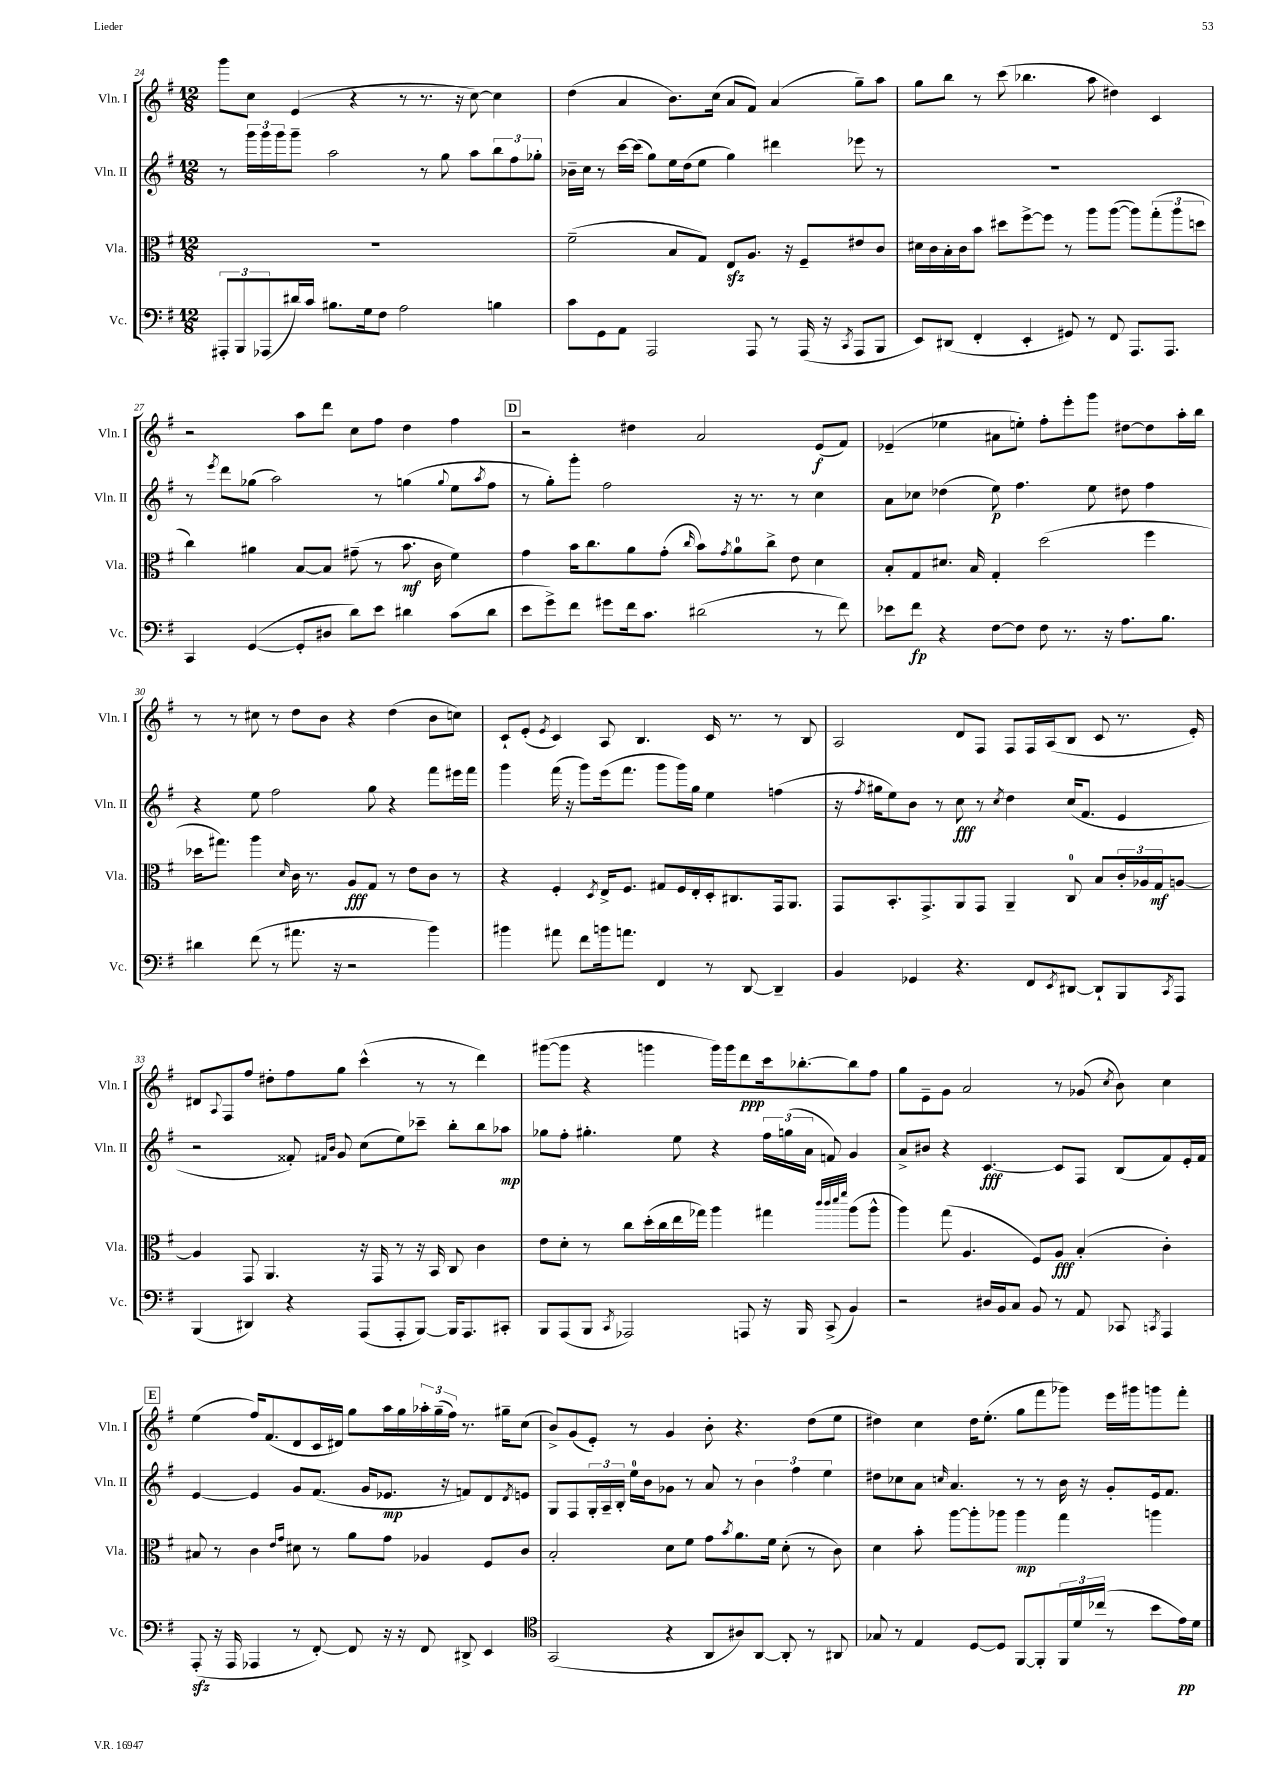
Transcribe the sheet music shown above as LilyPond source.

<<
\new StaffGroup <<
\new Staff = "s0" \with { instrumentName = "Vln. I" shortInstrumentName = "Vln. I" } {
    \clef treble \key g \major \numericTimeSignature \time 12/8
    g'''8 c''8 e'4( r4 r8 r8. r16 c''8~) c''4 |
    d''4( a'4 b'8.) c''16( a'8 fis'8) a'4( g''8--) a''8 |
    g''8 b''8 r8 c'''8( bes''4. a''8 dis''4) c'4 |
    r2 a''8 d'''8 c''8 fis''8 d''4 fis''4 |
    \mark \markup { \box "D" } r2 dis''4 a'2 e'8\f( fis'8) |
    ees'4--( ees''4 ais'8 e''8-.) fis''8-. e'''8-. g'''8 dis''8~ dis''8 a''16-. b''16 |
    r8 r8 cis''8 r8 d''8 b'8 r4 d''4( b'8 c''8) |
    c'8-! e'8-.( \acciaccatura { e'8 } c'4) a8 b4. c'16 r8. r8 b8 |
    a2 d'8 fis8 fis8 fis16 a16( b8 c'8 r8. e'16-.) |
    dis'8 \appoggiatura { a8 } fis8 fis''8 dis''8-. fis''8 g''8 c'''4-^( r8 r8 d'''4) |
    gis'''8~( gis'''8 r4 g'''4 g'''16) g'''16 d'''8\ppp c'''16 bes''8.~-. bes''8 fis''8 |
    g''8 e'8-- g'8 a'2 r8 ges'8( \acciaccatura { c''8 } b'8) c''4 |
    \mark \markup { \box "E" } e''4( fis''16) fis'8.( d'8 c'16 dis'16) g''8 a''16 g''16 \tuplet 3/2 { aes''16-. g''16--( fis''16) } r8. gis''16-- c''8( |
    b'8->) g'8( e'8-.) r8 g'4 b'8-. r4. d''8( e''8 |
    dis''4) c''4 dis''16 e''8.-.( g''8 fis'''8 ges'''8) e'''16 gis'''16 g'''8 fis'''8-. \bar "|." |
}
\new Staff = "s1" \with { instrumentName = "Vln. II" shortInstrumentName = "Vln. II" } {
    \clef treble \key g \major \numericTimeSignature \time 12/8
    r8 \tuplet 3/2 { g'''16 g'''16 g'''16 } g'''8-- a''2 r8 g''8 a''8 \tuplet 3/2 { b''8 fis''8 ges''8-. } |
    bes'16-- c''16 r8 c'''16~ c'''16( g''8) e''16 d''16( e''8 g''4) dis'''4 ees'''8 r8 |
    R1. |
    r8 \acciaccatura { e'''8 } d'''8 ges''8( a''2) r8 g''4( \appoggiatura { g''8 } e''8 \acciaccatura { a''8 } fis''8 |
    \mark \markup { \box "D" } r8 g''8-.) g'''8-. fis''2 r16 r8. r8 c''4 |
    a'8 ces''8 des''4( e''8\p) fis''4. e''8 dis''8 fis''4 |
    r4 e''8 fis''2 g''8 r4 fis'''8 eis'''16 fis'''16 |
    g'''4 fis'''16( r16 g'''8) e'''16( fis'''8. g'''8 g'''16) g''16 e''4 f''4( |
    r16 \acciaccatura { fis''8 } gis''16 e''8) b'8 r8 c''8\fff r8 \acciaccatura { c''8 } d''4 c''16( fis'8. e'4 |
    r2 fisis'8-.) \grace { fis'16 b'16 } g'8 c''8( e''8) ces'''8-- b''8-. b''8 aes''8\mp |
    ges''8 fis''8-. gis''4.-. e''8 r4 \tuplet 3/2 { fis''16 g''16( a'16 } f'8) g'4 |
    a'8-> bis'8 r4 c'4.~\fff c'8 fis8 b8( fis'8) e'16-. fis'16 |
    \mark \markup { \box "E" } e'4~ e'4 g'8 fis'8.( g'16 ees'8.\mp r16 f'8) d'8 \acciaccatura { d'8 } e'8 |
    g8 fis8 \tuplet 3/2 { g16-. a16-- b16-. } e''16-0 b'16 ges'8 r8 a'8 r8 \tuplet 3/2 { b'4 fis''4 e''4 } |
    dis''8 ces''8 a'8 \grace { c''16 } a'4. r8 r8 b'16 r16 g'8-. e'16 fis'8. \bar "|." |
}
\new Staff = "s2" \with { instrumentName = "Vla." shortInstrumentName = "Vla." } {
    \clef alto \key g \major \numericTimeSignature \time 12/8
    R1. |
    fis'2--( b8 g8) e8\sfz a8. r16 fis8-- eis'8 c'8 |
    dis'16 c'16 b16-. c'16 b'8 dis''8 fis''8~-> fis''8 r8 a''8 a''8~( a''8) \tuplet 3/2 { g''8-.( a''8 d''8 } |
    c''4) ais'4 b8~ b8 gis'8--( r8 b'8.\mf c'16 fis'4) |
    \mark \markup { \box "D" } g'4 b'16 c''8. a'8 g'8-.( \grace { c''16 } b'8) \acciaccatura { g'8 } a'8-0 c''8-> e'8 d'4 |
    b8-. g8 dis'8. b16 g4-. d''2( fis''4 |
    des''16 gis''8.) a''4 \grace { d'16 } c'16 r8. a8\fff g8 r8 e'8 c'8 r8 |
    r4 fis4-. \acciaccatura { d8 } e16-> fis8. gis8 fis16 e16-. d16-. cis8. g,16 a,8. |
    g,8 b,8.-. g,8.-> a,8 g,8 a,4-- c8-0 b8 \tuplet 3/2 { c'16-. aes16 g16\mf } a8~ |
    a4 g,8 a,4. r16 g,16 r8 r16 b,16 c8 c'4 |
    e'8 d'8-. r8 c''8 d''16-.( c''16 e''16 ges''16) a''4 gis''4 \grace { c'''32 c'''32 d'''32 fis'''32 } a''8( a''8-^ |
    a''4) g''8( a4. fis8) a8\fff b4-.( c'4-.) |
    \mark \markup { \box "E" } bis8 r8 c'4 \grace { e'16 g'16 } dis'8 r8 a'8 g'8 aes4 fis8 c'8 |
    b2-. d'8 fis'8 g'8 \acciaccatura { b'8 } a'8. fis'16 d'8-.( r8 c'8) |
    d'4 b'8-. a''8~ a''8-. aes''8 aes''4\mp g''4 a''4 \bar "|." |
}
\new Staff = "s3" \with { instrumentName = "Vc." shortInstrumentName = "Vc." } {
    \clef bass \key g \major \numericTimeSignature \time 12/8
    \tuplet 3/2 { ais,,8-. b,,8 aes,,8( } dis'16) c'16 bis8. g16 fis8 a2 b4 |
    c'8 g,8 a,8 a,,2 a,,8 r8 a,,16( r16 \acciaccatura { c,8 } a,,8 b,,8 |
    e,8) dis,8( fis,4-. e,4-. gis,8) r8 fis,8 a,,8. a,,8. |
    c,4 g,4~( g,8-. dis8 d'8) e'8 dis'4 c'8( dis'8 |
    \mark \markup { \box "D" } e'8 g'8->) fis'8 gis'8 fis'16 c'8. dis'2( r8 fis'8) |
    ees'8 fis'8\fp r4 fis8~ fis8 fis8 r8. r16 a8. b8. |
    dis'4 fis'8( r8 ais'8. r16 r2 b'4) |
    bis'4 ais'8 fis'8 b'16 a'8. fis,4 r8 d,8~ d,4-- |
    b,4 ges,4 r4. fis,8 \acciaccatura { e,8 } dis,8~ dis,8-! b,,8 \acciaccatura { c,8 } a,,8 |
    b,,4( dis,4) r4 a,,8( a,,8-. b,,8~) b,,16 a,,8. cis,8-. |
    b,,8 a,,8( b,,8 \acciaccatura { c,8 } aes,,2) a,,8 r16 b,,16 c,8->( b,4) |
    r2 dis16 b,16 c8 b,8 r8 a,8 ces,8 \acciaccatura { c,8 } a,,4 |
    \mark \markup { \box "E" } a,,8-.\sfz( r16 a,,16 aes,,4 r8 fis,8~-.) fis,8 r16 r16 fis,8 dis,8-> e,4 |
    \clef tenor g,2( r4 a,8 ais8) a,8~ a,8-. r8 ais,8 |
    ges8 r8 e4 d8~ d8 fis,8~ fis,8-. \tuplet 3/2 { fis,16 d'16 ces''16( } r8 b'8 e'16\pp) d'16 \bar "|." |
}
>>
>>
\layout { \context { \Score currentBarNumber = #24 } }
